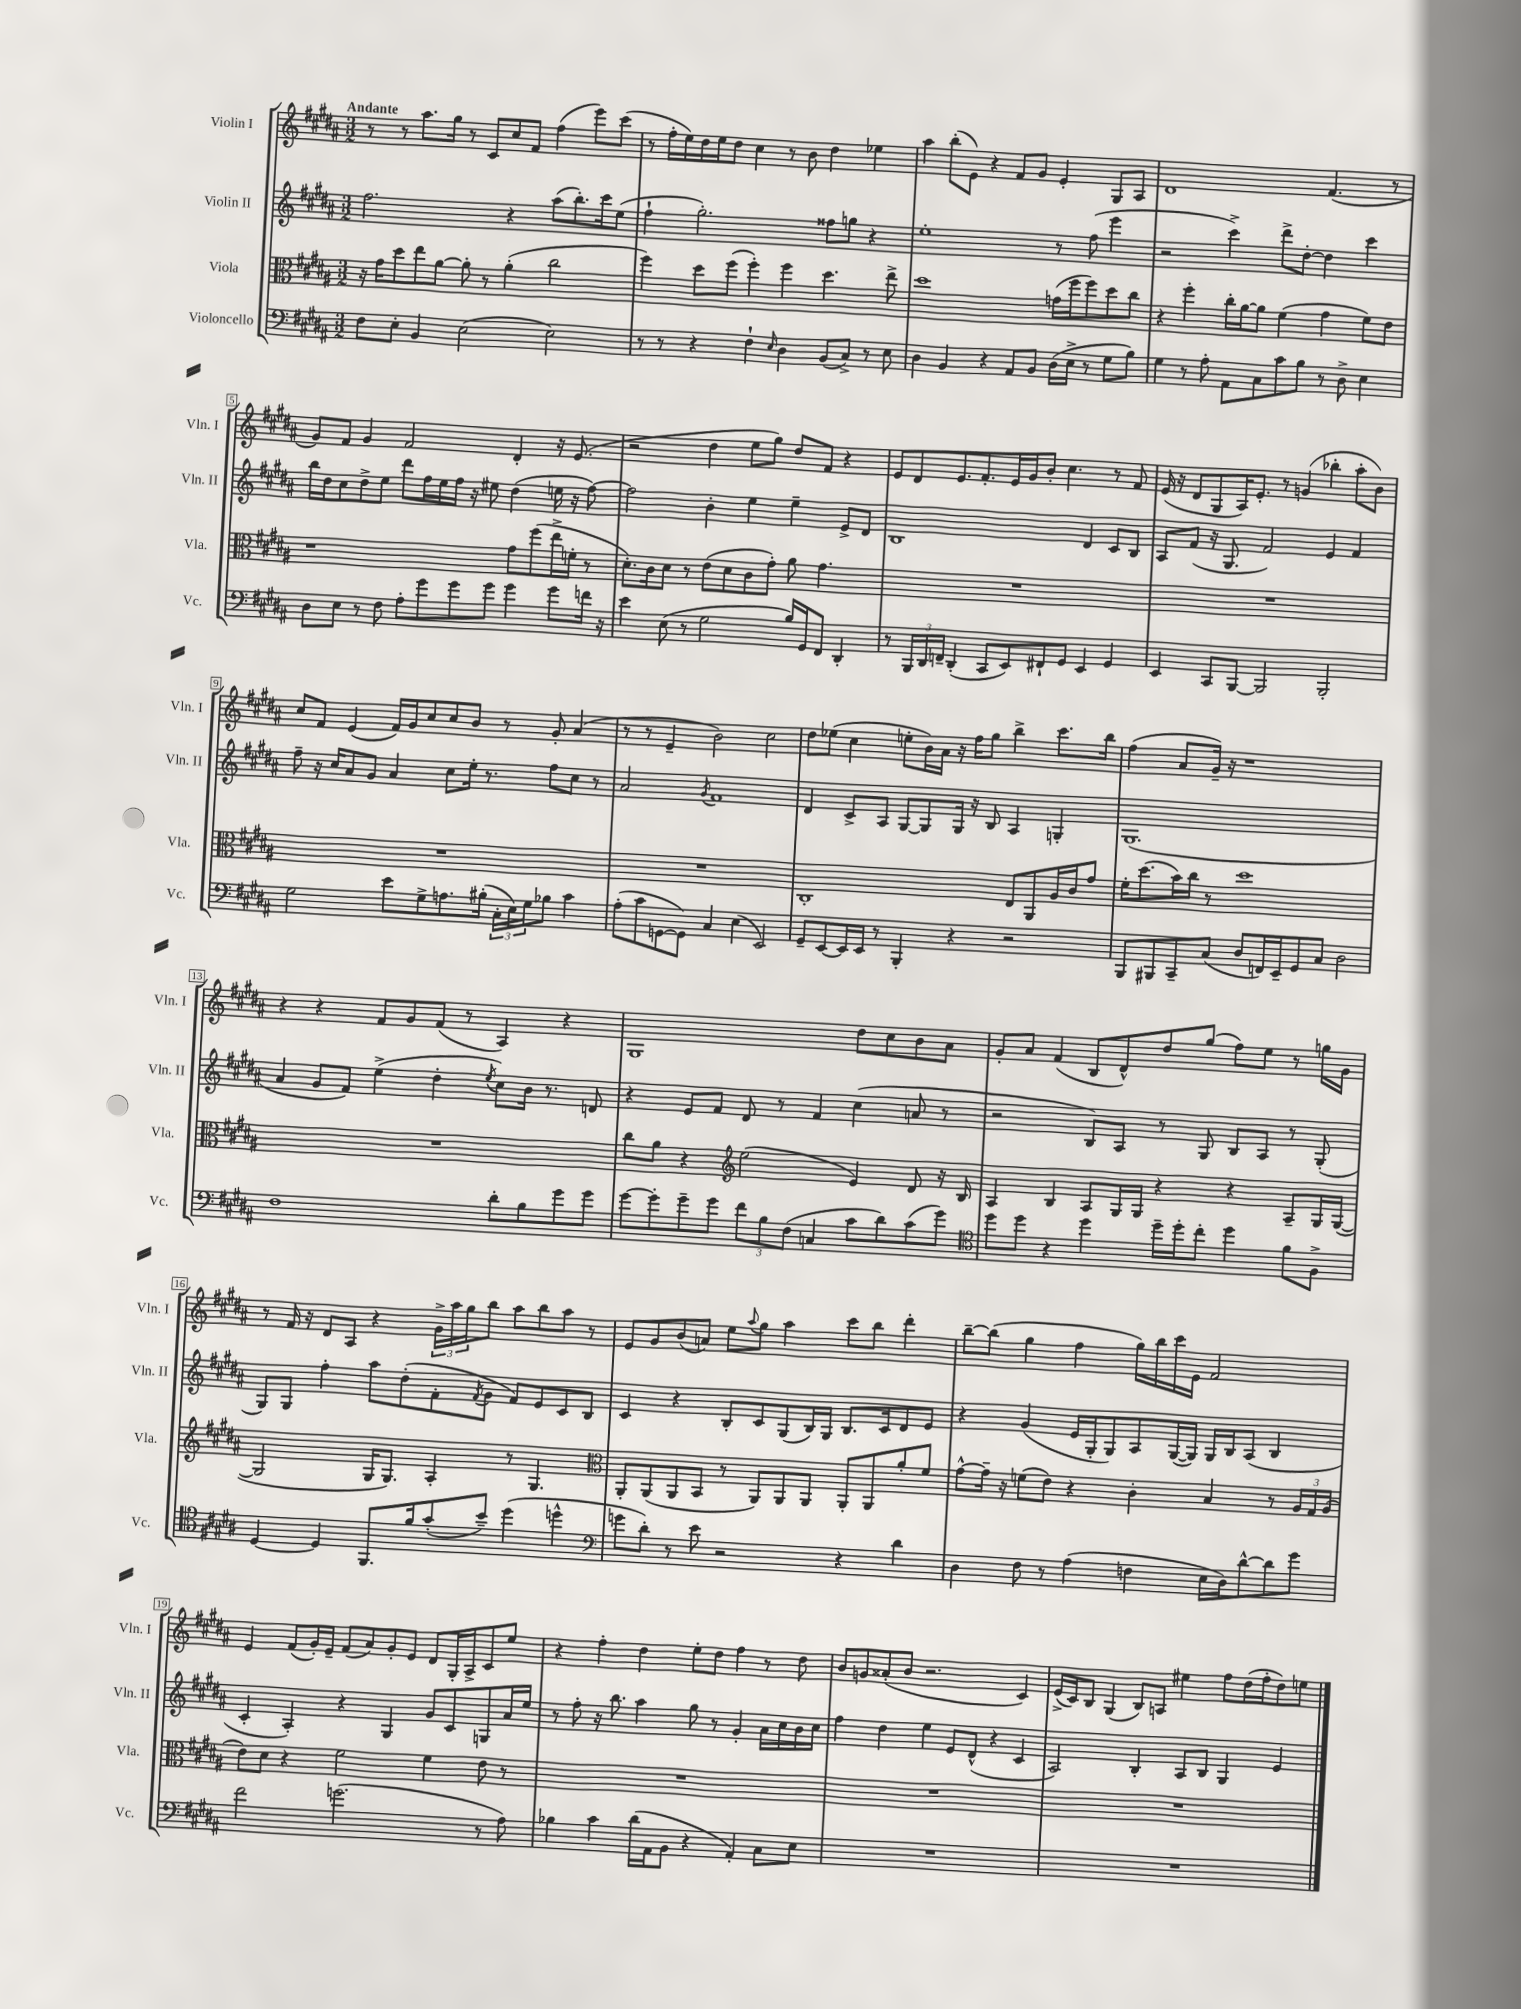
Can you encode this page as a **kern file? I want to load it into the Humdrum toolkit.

**kern	**kern	**kern	**kern
*staff4	*staff3	*staff2	*staff1
*clefF4	*clefC3	*clefG2	*clefG2
*k[f#c#g#d#a#]	*k[f#c#g#d#a#]	*k[f#c#g#d#a#]	*k[f#c#g#d#a#]
*M3/2	*M3/2	*M3/2	*M3/2
8F#	16r	2.ff#	8r
.	16g#	.	.
8E'	8dd#	.	8r
4BB	8ee	.	8.aa#
.	[8a#	.	.
.	.	.	16gg#
(2E	8a#']	.	8r
.	8r	.	8c#
.	(4a#'	4r	8cc#
.	.	.	8f#
2E)	2cc#	(8aa#	(4ff#
.	.	8.bb')	.
.	.	.	8eee)
.	.	16ccc#	.
.	.	(8ee	(8ccc#
=	=	=	=
8r	4ff#)	4ff#`	8r
8r	.	.	16ff#'
.	.	.	16ee)
4r	8dd#	2.gg#')	16dd#
.	.	.	16ee
.	(8ff#	.	8dd#
4F#`	4ff#')	.	4cc#
16qqE	.	.	.
4D#	4ff#	.	8r
.	.	.	8b
(8BB	4.dd#	8ff##	4dd#
8C#^)	.	8gg	.
8r	.	4r	4ee-
8E	8ee^	.	.
=	=	=	=
4D#	1dd#	1ee'	4aa#
4BB	.	.	(8bb'
.	.	.	8e)
4r	.	.	4r
8AA#	.	.	8f#
8BB	.	.	8g#
(16D#	(16g	8r	4e'
16E^	16ff#	.	.
8r	8ff#)	(8ff#	.
8G#	8dd#	4eee	8G#
8B)	8cc#	.	8A#
=	=	=	=
4G#	4r	2r	1d#
8r	4ff#'	.	.
8A#'	.	.	.
8AA#	16cc#'	4ccc#^)	.
.	[16a#	.	.
8C#	8a#]	.	.
8c#	(4f#	8ddd#^	.
8B	.	[8dd#'	.
8r	4g#	4dd#]	(4.f#
8D#^	.	.	.
4E	8f#)	4ccc#	.
.	8e	.	8r
=	=	=	=
8D#	1r	16bb	8g#)
.	.	16dd#	.
8E	.	8cc#	8f#
8r	.	8dd#^	4g#
8F#	.	8ee	.
8A#'	.	8ddd#	2f#
8g#	.	16ff#	.
.	.	16ee	.
8g#	.	16ff#	.
.	.	16r	.
8g#	.	8ee#	.
4g#	8g#	(4dd#	4d#'
.	(8ff#	.	.
8g#	16ee^	16ee	16r
.	16f'	16r	(8.e
16f	8r	[8ff#)	.
16r	.	.	.
=	=	=	=
4e	8.d#')	2ff#]	2r
.	16c#	.	.
(8E	8d#	.	.
8r	8r	.	.
2G#	(8e	4b'	4dd#
.	8d#	.	.
.	8c#	4ee	8ee
.	8g#')	.	8gg#)
16B)	8a#	4ee~	8dd#
16GG#	.	.	.
8FF#	4.g#	.	8f#
4DD#'	.	8e^	4r
.	.	8d#	.
=	=	=	=
8r	1.r	1B	8e
24BBB	.	.	8d#
24DD#	.	.	.
24FF~	.	.	.
(4DD#'	.	.	8.e
.	.	.	8.f#'
8CC#	.	.	.
8EE)	.	.	16e
.	.	.	16g#
8FF#`	.	.	8b'
8GG#	.	.	4.cc#
4EE	.	4d#	.
4GG#	.	8c#	8r
.	.	8B	8f#
=	=	=	=
4EE	1.r	8A#	(16e
.	.	.	16r
.	.	(8f#	8d#
8CC#	.	16r	8G#
.	.	8.G#	.
[8BBB	.	.	16A#)
.	.	.	8.e'
2BBB]	.	2f#)	.
.	.	.	8r
.	.	.	(4g
2BBB'	.	4e	4bb-'
.	.	4f#	8aa#'
.	.	.	8b)
=	=	=	=
2G#	1.r	8ff#~	8cc#
.	.	16r	8f#
.	.	16cc#	.
.	.	8a#	(4e
.	.	8g#	.
8e	.	4a#	16f#)
.	.	.	16g#
8G#^	.	.	8cc#
8.A	.	8cc#	8cc#
.	.	16ee'	8b
(16B#'	.	8.r	.
24C#'	.	.	8r
24E)	.	.	.
24G#	.	.	.
8B-	.	8ff#	8g#'
4c#	.	8cc#	(4a#
.	.	8r	.
=	=	=	=
(8A#'	1.r	2a#	8r
8c#	.	.	8r
[8GG	.	.	4e~
8GG])	.	.	.
.	.	8qg#	.
4C#	.	1f#	2b)
(4E	.	.	.
2EE)	.	.	2cc#
=	=	=	=
8GG#~	1C#'	4d#	8dd#
[8EE	.	.	(8ee-
16EE]	.	8c#^	4cc#
16EE	.	.	.
8r	.	8A#	.
4BBB'	.	[8G#	8ee'
.	.	8G#]	16b)
.	.	.	16a#
4r	.	16G#	16r
.	.	16r	16ff#
.	.	8B	8gg#
2r	8E	4A#	4bb^
.	8AA#	.	.
.	16A#	4G'	8.ccc#
.	16c#	.	.
.	8g#	.	.
.	.	.	16bb
=	=	=	=
8BBB	16f#'	(1.G#	(4ff#
.	(8.dd#	.	.
8BBB#	.	.	.
8CC#~	16b)	.	8a#
.	16cc#	.	.
(8C#	8r	.	16g#~)
.	.	.	16r
8D#	1dd#	.	1r
16FF)	.	.	.
16EE~	.	.	.
8GG#	.	.	.
8C#	.	.	.
2D#	.	.	.
=	=	=	=
1F#	1.r	4a#	4r
.	.	8g#	4r
.	.	8f#)	.
.	.	(4ee^	8f#
.	.	.	8g#
.	.	4dd#'	(8f#
.	.	.	8r
.	.	8qee	.
8d#'	.	8cc#)	4A#)
8B	.	16b	.
.	.	8.r	.
8g#	.	.	4r
8g#	.	8d	.
=	=	=	=
[8g#	8cc#	4r	1G#
8g#']	8a#	.	.
8g#~	4r	8e	.
8g#	.	8f#	.
*	*clefG2	*	*
12f#	(2ee	8d#	.
12B	.	.	.
.	.	8r	.
(12F#	.	.	.
4C	.	4f#	.
8c#	4e)	(4cc#	8dd#
8d#)	.	.	8cc#
(8c#	8d#	8a	8b
8g#)	16r	8r	8a#
.	16B	.	.
=	=	=	=
*clefC4	*	*	*
8dd#	4A#	2r	8g#'
8dd#	.	.	8a#
4r	4B	.	(4f#
4dd#	8A#	8B)	8B
.	16G#	8A#	8d#^^)
.	16G#	.	.
16dd#~	4r	8r	8dd#
16dd#'	.	.	.
8cc#'	.	8G#	(8gg#
4dd#	4r	8B	8ff#)
.	.	8A#	8ee
8f#	8A#~	8r	8r
8F#^	16G#	(8G#'	16gg
.	([16G#	.	16g#
=	=	=	=
[4D#	2G#]	8G#)	8r
.	.	8G#	16f#
.	.	.	16r
4D#]	.	4ff#'	8d#
.	.	.	8A#
8.FF#	16G#	8aa#	4r
.	8.G#)	.	.
.	.	(8dd#'	.
16f#	.	.	.
(8g#'	4A#'	8f#'	24g#^
.	.	.	24aa#
.	.	.	24gg#
.	.	8qf#	.
8b~)	.	8g#	8bb
(4dd#	8r	8f#)	8aa#
.	4.G#	8e	8bb
4dd^^	.	8c#	8aa#
.	.	8B	8r
=	=	=	=
*clefF4	*clefC3	*	*
8g	8AA#'	4c#	8e
8d#')	(8AA#	.	8g#
8r	8AA#	4r	(8b
8e	8BB	.	8a)
2r	8r	8B'	8ee
.	.	.	8qqaa#
.	8AA#)	8c#	8gg#
.	8AA#	(8G#	4aa#
.	8AA#	16B)	.
.	.	16G#	.
4r	8AA#'	8.B	8ccc#
.	8AA#	.	8bb
.	.	16c#	.
4d#	8a#'	8d#	4ddd#'
.	8f#	8e	.
=	=	=	=
4D#	[8g#^^	4r	[8bb~
.	16g#~]	.	(8bb]
.	16r	.	.
8F#	(8f	(4g#	4gg#
8r	8e)	.	.
(4A#	4r	16e	4ff#
.	.	16G#'	.
.	.	8G#)	.
4F	4c#'	8A#	16gg#)
.	.	.	16bb
.	.	([16G#	16ccc#
.	.	16G#])	16e
16E	4B	16G#	2f#
16D#)	.	16B	.
[8d#^^	.	(8A#	.
8d#]	8r	4B	.
8g#	24A#	.	.
.	24G#	.	.
.	(24A#	.	.
=	=	=	=
2f#	8e)	4c#'	4e
.	8d#	.	.
.	4r	4A#')	(8f#
.	.	.	16g#')
.	.	.	16e~
(2.g	2f#	4r	(8f#
.	.	.	8a#)
.	.	4G#	8g#'
.	.	.	8e
.	4f#	8g#	8d#
.	.	8c#	16G#'
.	.	.	16A#^
8r	8e	8G	8c#
8A#)	8r	16a#	8ee
.	.	16ee	.
=	=	=	=
4B-	1.r	8r	4r
.	.	8ff#'	.
4c#	.	16r	4ff#'
.	.	8.bb	.
(16d#	.	4aa#	4dd#
16AA#	.	.	.
8BB	.	.	.
4r	.	8gg#	8ee'
.	.	8r	8dd#
4AA#')	.	4g#'	4ff#
8C#	.	16a#	8r
.	.	16cc#	.
8E	.	16b	8dd#
.	.	16cc#	.
=	=	=	=
1.r	1.r	4ff#	8b
.	.	.	8g
.	.	4dd#	(8a##'
.	.	.	8b
.	.	4ee	2.r
.	.	8e	.
.	.	(8d#^^	.
.	.	4r	.
.	.	4c#	4c#)
=	=	=	=
1.r	1.r	2A#)	(16e^
.	.	.	16c#)
.	.	.	8B
.	.	.	(4G#
.	.	4B'	8B)
.	.	.	8A
.	.	8A#	4ee#
.	.	8B	.
.	.	4G#	8ff#
.	.	.	(16dd#
.	.	.	16ff#'
.	.	4e	8dd#)
.	.	.	8ee
==	==	==	==
*-	*-	*-	*-
